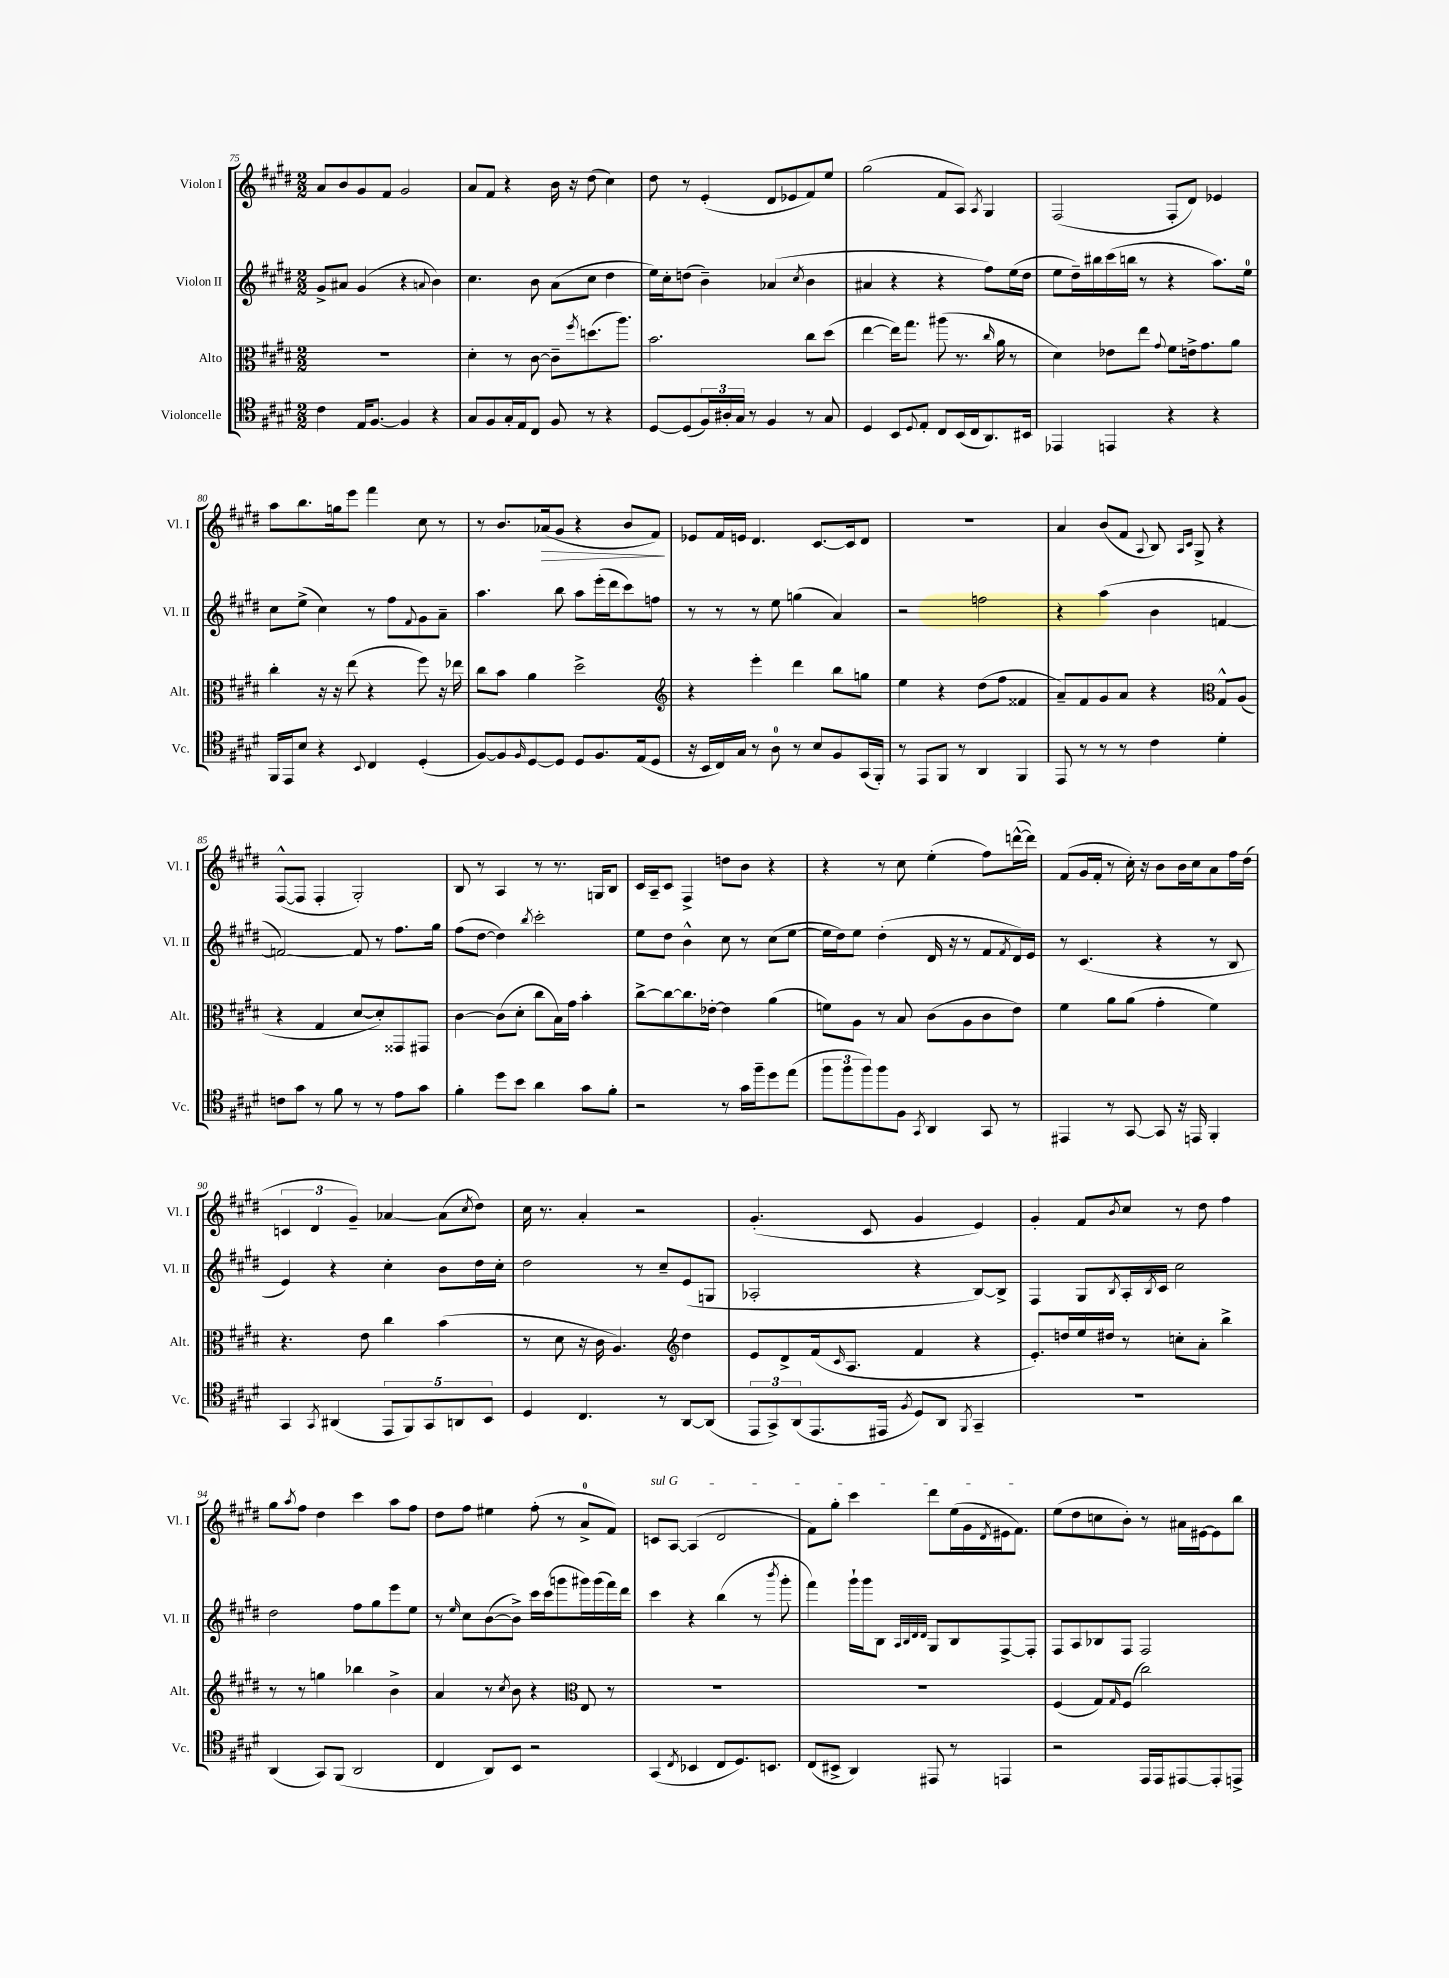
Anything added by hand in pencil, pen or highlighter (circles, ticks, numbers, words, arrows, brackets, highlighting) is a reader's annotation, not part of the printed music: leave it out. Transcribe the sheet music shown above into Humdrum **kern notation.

**kern	**kern	**kern	**kern	**dynam
*part4	*part3	*part2	*part1	*part1
*staff4	*staff3	*staff2	*staff1	*staff1
*I"Violoncelle	*I"Alto	*I"Violon II	*I"Violon I	*
*I'Vc.	*I'Alt.	*I'Vl. II	*I'Vl. I	*
*clefC4	*clefC3	*clefG2	*clefG2	*
*k[f#c#g#d#]	*k[f#c#g#d#]	*k[f#c#g#d#]	*k[f#c#g#d#]	*
*M2/2	*M2/2	*M2/2	*M2/2	*
=75	=75	=75	=75	=75
4c#\	1r	8g#^/L	8a/L	.
.	.	8a#X/J	8b/	.
16E/KL	.	(4g#/	8g#/	.
[8.F#/J	.	.	.	.
.	.	.	8f#/J	.
4F#/]	.	4r	2g#/	.
.	.	8qqan/	.	.
4r	.	4b\)	.	.
=76	=76	=76	=76	=76
8G#/L	4d#'\	4.cc#\	8a/L	.
8F#/	.	.	8f#/J	.
16G#'/L	8r	.	4r	.
16E/J	.	.	.	.
8C#/J	[8c#\	8b\	.	.
8F#/	8c#~\L]	(8a\L	16b\	.
.	.	.	16r	.
.	8qff#/	.	.	.
8r	(8.ddn\	8cc#\J	(8dd#\	.
4r	.	4dd#\	4cc#\)	.
.	8.aa\J)	.	.	.
=77	=77	=77	=77	=77
[8D#/L	2.b\	16ee\LL)	8dd#\	.
.	.	16cc#'\J	.	.
(8D#/]	.	(8ddn\J	8r	.
24F#/L)	.	4b~\)	(4e'/	.
24A#X'/	.	.	.	.
24G#/JJ	.	.	.	.
8r	.	.	.	.
4F#/	.	(4a-X/	8d#/L	.
.	.	.	8e-X/	.
.	.	8qcc#/	.	.
8r	8cc#\L	4b\	8f#/)	.
8G#/	(8dd#\J	.	8ee/J	.
=78	=78	=78	=78	=78
4D#/	[4ee\	4a#X/	(2gg#\	.
8BB/L	16ee\KL])	4r	.	.
.	8.gg#\J	.	.	.
8qqD#/	.	.	.	.
8E'/J	.	.	.	.
8C#/L	(8aa#X\	4r	8f#/L	.
(16BB/L	8.r	.	8A/J)	.
16C#/J	.	.	.	.
.	.	.	8qA/	.
8.AA/)	.	8ff#\L)	4G#/	.
.	16qqcc#/	.	.	.
.	16a\	.	.	.
.	8r	(16ee\L	.	.
16BB#X/Jk	.	16dd#\JJ	.	.
=79	=79	=79	=79	=79
4EE-X/	4d#\)	8ee\L	(2F#/	.
.	.	16dd#~\L)	.	.
.	.	16bb#X\	.	.
4EEn/	8e-X\L	(16ccc#\	.	.
.	.	16bbn\JJ	.	.
.	8ee\J	8r	.	.
.	8qqg#/	.	.	.
4r	8f#\L	4r	8F#'/L	.
.	16en^\k	.	8d#/J)	.
.	8.g#\	.	.	.
4r	.	8.aa\L)	4e-X/	.
.	8a\J	.	.	.
.	.	16ee\Jk	.	.
!!LO:LB:g=z
=80	=80	=80	=80	=80
16FF#/LL	4cc#'\	8cc#\L	8aa\L	.
16EE/J	.	.	.	.
8B/J	.	(8ee^\J	8.bb\	.
4r	16r	4cc#\)	.	.
.	16r	.	16ggn\k	.
.	(8ee\	.	8eee\J	.
8qqBB/	.	.	.	.
4C#/	4r	8r	4fff#\	.
.	.	8ff#\L	.	.
.	.	8qqf#/	.	.
(4D#'/	8ff#\)	8g#\	8cc#\	.
.	16r	8a~\J	8r	.
.	16ee-X\	.	.	.
=81	=81	=81	=81	=81
[8F#/L)	8cc#\L	4.aa\	8r	.
8F#/]	8b\J	.	8.b/L	.
16qqF#/	.	.	.	.
[8D#/	4a\	.	.	.
!	!	!	!	!LO:HP:b
.	.	.	(16a-X/k	>
8D#/J]	.	8bb\	8g#/J	.
8D#/L	2dd#^\	8aa\L	4r	.
8.F#/	.	(16eee'\L	.	.
.	.	16ddd#\J	.	.
.	.	8ccc#\)	8b/L	.
(16E/k	.	.	.	.
8D#/J	.	8ffn\J	8f#/J)	.
.	.	.	.	]
=82	=82	=82	=82	=82
*	*clefG2	*	*	*
16r	4r	8r	8e-X/L	.
16BB/LL	.	.	.	.
16C#/)	.	8r	16f#/L	.
16G#/JJ	.	.	16en/JJ	.
8r	4eee'\	8r	4.d#/	.
8A\	.	8ee\	.	.
8r	4ddd#\	(4ggn\	.	.
8B/L	.	.	[8.c#/L	.
8F#/	8bb\L	4a/)	.	.
.	.	.	16c#/k]	.
(16GG#/L	8ggn\J	.	8d#/J	.
16FF#'/JJ)	.	.	.	.
=83	=83	=83	=83	=83
8r	4ee\	2r	1r	.
8EE/L	.	.	.	.
8FF#/J	4r	.	.	.
8r	.	.	.	.
4AA/	(8dd#\L	2ffn\	.	.
.	8ff#\J	.	.	.
4FF#/	4f##X/	.	.	.
=84	=84	=84	=84	=84
8EE/	8a~/L)	4r	4a/	.
8r	8f#/	.	.	.
8r	8g#/	(4aa\	(8b/L	.
8r	8a/J	.	8f#/J	.
.	.	.	8qqA/	.
4c#\	4r	4b\	8B/)	.
.	.	.	16qqA/LL	.
.	.	.	16qqc#/JJ	.
.	.	.	8G#^/	.
*	*clefC3	*	*	*
4d#'\	8G#^^/L	[4fn/	4r	.
.	(8A/J	.	.	.
!!LO:LB:g=z
=85	=85	=85	=85	=85
8cn\L	4r	2fn/_)	([8F#^^/L	.
8g#\J	.	.	8F#/J]	.
8r	4G#/	.	4F#'/	.
8f#\	.	.	.	.
8r	[8d#/L	8f/]	2G#'/)	.
8r	8d#'/])	8r	.	.
8e\L	8GG##X/	8.ff#\L	.	.
8g#\J	8GG#X/J	.	.	.
.	.	16gg#\Jk	.	.
=86	=86	=86	=86	=86
4f#'\	[4c#\	(8ff#\L	8B/	.
.	.	[8dd#\J	8r	.
8dd#\L	(8c#\L]	4dd#\])	4A/	.
8b\J	8d#'\J	.	.	.
.	.	8qbb/	.	.
4a\	8cc#\L	2ccc#'\	8r	.
.	16B\L)	.	8.r	.
.	16g#\JJ	.	.	.
8g#\L	4b'\	.	.	.
.	.	.	16Gn/KL	.
8f#'\J	.	.	8B/J	.
=87	=87	=87	=87	=87
2r	[8cc#^\L	8ee\L	16c#/LL	.
.	.	.	16A~/J	.
.	8cc#\_	8dd#\J	8c#/J	.
.	8.cc#\]	4b^^\	4F#^/	.
.	[16e-X'\Jk	.	.	.
8r	4e-\]	8cc#\	8ddn\L	.
16g#\LL	.	8r	8b\J	.
16ff#~\J	.	.	.	.
8dd#\	(4a\	(8cc#\L	4r	.
(8ee\J	.	[8ee\J	.	.
=88	=88	=88	=88	=88
12ff#\L	8fn\L)	16ee\LL]	4r	.
.	.	16dd#\J)	.	.
12ff#\	.	.	.	.
.	8A\J	8ee\J	.	.
12ff#\)	.	.	.	.
8ff#\	8r	(4dd#'\	8r	.
8F#\J	8B/	.	8cc#\	.
8qGG#/	.	.	.	.
4AA/	(8c#\L	16d#/	(4ee'\	.
.	.	16r	.	.
.	8A\	8r	.	.
8GG#/	8c#\	8f#/L	8ff#\L)	.
.	.	8qf#/	.	.
8r	8e\J)	16d#/L)	([16dddn^^\L	.
.	.	16e/JJ	16ddd\JJ])	.
=89	=89	=89	=89	=89
4EE#X/	4f#\	8r	(8f#/L	.
.	.	(4.c#/	16g#/L	.
.	.	.	16f#'/JJ	.
8r	8a\L	.	8r	.
[8GG#/	(8a\J	.	16cc#'\)	.
.	.	.	16r	.
8GG#/]	4g#'\	4r	8b\L	.
16r	.	.	16b\L	.
16EEn/	.	.	16cc#\J	.
4FF#'/	4f#\)	8r	8a\	.
.	.	8B/	16ff#\L	.
.	.	.	(16dd#\JJ	.
!!LO:LB:g=z
=90	=90	=90	=90	=90
4GG#/	4.r	4e/)	6cn/	.
.	.	.	6d#/	.
8qGG#/	.	.	.	.
(4AA#X/	.	4r	.	.
.	.	.	6g#~/)	.
.	8e\	.	.	.
10EE/L	4cc#\	4cc#'\	[4a-X/	.
10FF#/)	.	.	.	.
10GG#/	.	.	.	.
.	(4b\	8b\L	(8a-\L]	.
10AAn/	.	.	.	.
.	.	.	8qcc#/	.
.	.	16dd#\L	8dd#\J)	.
10BB/J	.	.	.	.
.	.	16cc#'\JJ	.	.
=91	=91	=91	=91	=91
4D#/	8r	2dd#\	16cc#\	.
.	.	.	8.r	.
.	8d#\	.	.	.
4.C#/	16r	.	4a'/	.
.	16c#\	.	.	.
.	4.A/)	.	.	.
.	.	8r	2r	.
8r	.	8cc#~/L	.	.
*	*clefG2	*	*	*
[8AA/L	4dd#\	(8e/	.	.
(8AA/J]	.	8Gn/J	.	.
=92	=92	=92	=92	=92
12EE/L	8e/L	2A-X'/	(4.g#'/	.
12GG#^/)	.	.	.	.
.	8d#^/	.	.	.
(12AA/	.	.	.	.
8.EE/	(16f#/k	.	.	.
.	16qqc#/	.	.	.
.	8.A/J	.	.	.
.	.	.	8c#/	.
16EE#X/Jk	.	.	.	.
8qF#/	.	.	.	.
8D#/L)	4f#/	4r	4g#/	.
8AA/J	.	.	.	.
8qFF#/	.	.	.	.
4GG#~/	4r	[8B/L)	4e/)	.
.	.	8B^/J]	.	.
=93	=93	=93	=93	=93
1r	8.e'/L)	4F#/	4g#'/	.
.	16ddn/L	.	.	.
.	16ee/	8G#/L	8f#/L	.
.	16dd#X/JJ	.	.	.
.	.	8qB/	8qb/	.
.	8r	16A'/L	8cc#/J	.
.	.	8qB/	.	.
.	.	16c#/JJ	.	.
.	8ccn'\L	2cc#\	8r	.
.	8a'\J	.	8dd#\	.
.	4bb^\	.	4ff#\	.
!!LO:LB:g=z
=94	=94	=94	=94	=94
(4AA/	8r	2dd#\	8gg#\L	.
.	.	.	8qaa/	.
.	8r	.	8ff#\J	.
8GG#/L)	4ggn\	.	4dd#\	.
(8FF#/J	.	.	.	.
2AA/	4bb-X\	8ff#\L	4ccc#\	.
.	.	8gg#\	.	.
.	4b^\	8eee\	8aa\L	.
.	.	8ee\J	8ff#\J	.
=95	=95	=95	=95	=95
4C#/	4a/	8r	8dd#\L	.
.	.	16qqee/	.	.
.	.	8cc#\L	8ff#\J	.
8AA/L)	8r	([8b\	4ee#X\	.
.	8qcc#/	.	.	.
8BB/J	8b\	8b^\J])	.	.
2r	4r	16ccc#\LL	(8ff#'\	.
.	.	(16ccc#\J	.	.
.	.	8gggn\	8r	.
*	*clefC3	*	*	*
.	8E/	16ggg#X\L)	8a^/L	.
.	.	(16ggg#\	.	.
.	8r	16fff#\)	8f#/J)	.
.	.	16ddd#\JJ	.	.
=96	=96	=96	=96	=96
!	!	!	!LO:TX:a:i:t=sul G	!
(4GG#/	1r	4ccc#\	8cn/L	.
.	.	.	[8A/J	.
8qC#/	.	.	.	.
4BB-X/	.	4r	(4A/]	.
8C#/L	.	(4bb\	2d#/	.
8.D#/)	.	.	.	.
.	.	8r	.	.
8.BBn/J	.	.	.	.
.	.	8qbbb/	.	.
.	.	8ggg#'\	.	.
=97	=97	=97	=97	=97
(8C#/L	1r	4fff#\)	8f#\L)	.
8BB#X^/J	.	.	8gg#'\J	.
4AA/)	.	16ggg#`\LL	4ccc#\	.
.	.	16ggg#\J	.	.
.	.	8B\J	.	.
.	.	32qqA/LLL	.	.
.	.	32qqB/	.	.
.	.	32qqd#/	.	.
.	.	32qqd#/JJJ	.	.
8EE#X/	.	8G#/L	8ddd#\L	.
8r	.	8B/	(16ee\L	.
.	.	.	16g#\	.
.	.	.	8qd#/	.
4EEn/	.	[8F#^/	16e#X\J	.
.	.	.	8.f#\J)	.
.	.	8F#'/J]	.	.
=98	=98	=98	=98	=98
2r	(4F#/	8F#/L	(8ee\L	.
.	.	8A/	8dd#\	.
.	8G#/L)	8B-X/	8ccn\	.
.	16qqG#/	.	.	.
.	(8F#/J	8F#/J	8b'\J)	.
16EE/LL	2cc#\)	2F#/	8r	.
16EE/J	.	.	.	.
[8EE#X/	.	.	16a#X\LL	.
.	.	.	[16e#X\J	.
8EE#'/]	.	.	8e#\]	.
8EEn^/J	.	.	8bb\J	.
==	==	==	==	==
*-	*-	*-	*-	*-
